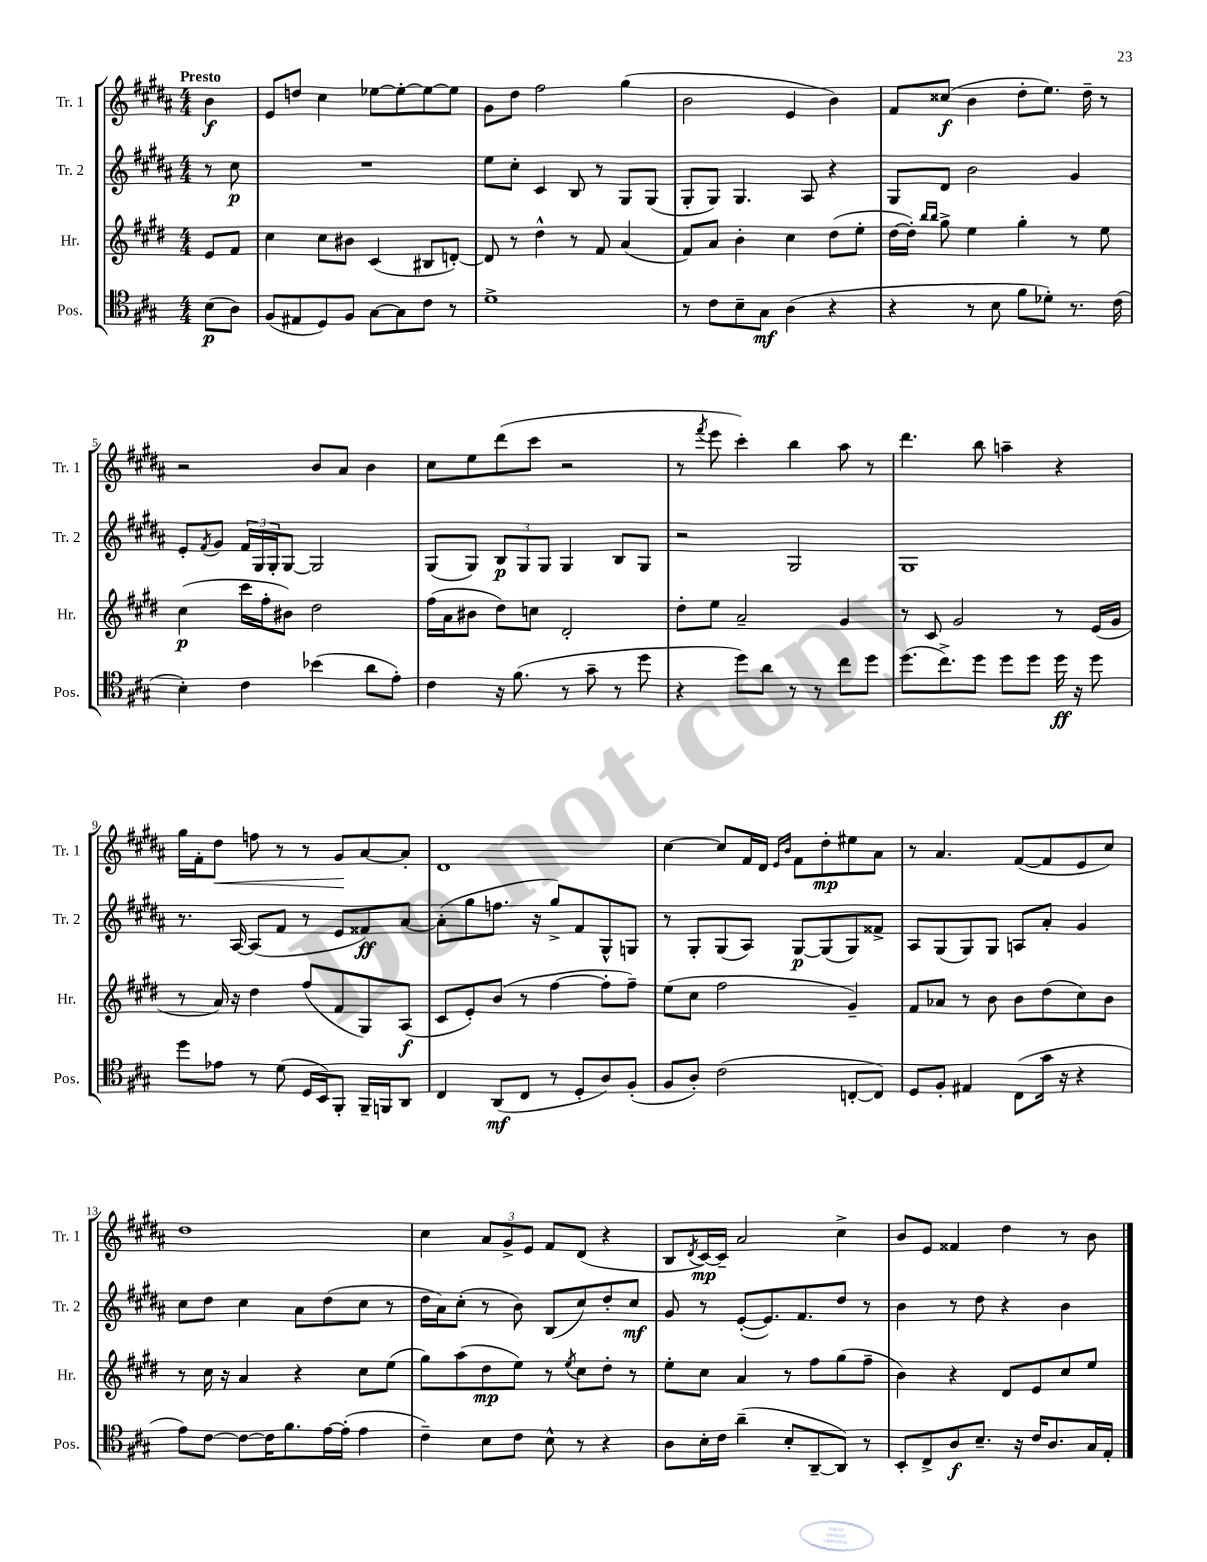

**kern	**kern	**kern	**kern
*staff4	*staff3	*staff2	*staff1
*clefC4	*clefG2	*clefG2	*clefG2
*k[f#c#g#]	*k[f#c#g#d#]	*k[f#c#g#d#a#]	*k[f#c#g#d#a#]
*M4/4	*M4/4	*M4/4	*M4/4
(8B	8e	8r	4b
8A)	8f#	8cc#	.
=	=	=	=
(8F#	4cc#	1r	8e
8E#	.	.	8dd
8D)	8cc#	.	4cc#
8F#	8b#	.	.
[8G#	(4c#	.	[8ee-
8G#]	.	.	8ee-'_
8c#	8B#	.	8ee-_
8r	[8d')	.	8ee-]
=	=	=	=
1d^	8d]	8ee	8g#
.	8r	8cc#'	8dd#
.	4dd#^^	4c#	2ff#
.	8r	8B	.
.	8f#	8r	.
.	(4a	8G#	(4gg#
.	.	(8G#	.
=	=	=	=
8r	8f#)	8G#'	2b
8c#	8a	8G#)	.
8B~	4b'	4.G#	.
8G#	.	.	.
(4A	4cc#	.	4e
.	.	8A#	.
4r	(8dd#	4r	4b)
.	8ee'	.	.
=	=	=	=
4r	[16dd#	8G#	8f#
.	16dd#'])	.	.
.	16qqbb	.	.
.	16qqbb	.	.
.	8gg#^	8d#	(8cc##
8r	4ee	2b	4b
8B	.	.	.
8f#	4gg#'	.	8dd#'
8d-')	.	.	8.ee)
8.r	8r	4g#	.
.	.	.	16dd#~
.	8ee	.	8r
(16c#	.	.	.
=	=	=	=
4B')	(4cc#	8e'	2r
.	.	8qf#	.
.	.	8g#	.
4c#	16ccc#	24f#	.
.	.	24G#	.
.	16ff#'	.	.
.	.	24G#'	.
.	8b#)	[8G#	.
(4b-	2dd#	2G#]	8b
.	.	.	8a#
8a	.	.	4b
8e')	.	.	.
=	=	=	=
4c#	(16ff#	(8G#	8cc#
.	16a	.	.
.	8b#	8G#)	8ee
16r	8dd#)	12B	(8ddd#
(8.f#	.	.	.
.	.	12G#	.
.	8cc	.	8ccc#
.	.	12G#	.
8r	2d#'	4G#	2r
8g#~	.	.	.
8r	.	8B	.
8dd	.	8G#	.
=	=	=	=
4r	8dd#'	2r	8r
.	.	.	8qfff#
.	8ee	.	8eee
8dd)	2a~	.	4ccc#')
8a	.	.	.
8r	.	2G#	4bb
8r	.	.	.
8cc#	4g#	.	8aa#
8dd	.	.	8r
=	=	=	=
(8.dd	8r	1G#	4.ddd#
.	8c#	.	.
8.cc#^)	.	.	.
.	2g#	.	.
8dd	.	.	8bb
8dd	.	.	4aa~
8dd	.	.	.
16dd	8r	.	4r
16r	.	.	.
8dd	(16e	.	.
.	16g#	.	.
=	=	=	=
8dd	8r	8.r	16gg#
.	.	.	16f#'
8e-	16a)	.	8dd#
.	16r	[16A#	.
8r	4dd#	(8A#]	8ff
(8d	.	8f#	8r
16D	(8ff#	8r	8r
16BB)	.	.	.
8FF#'	8f#	8e	8g#
16FF#~	8G#)	8f##)	[8a#
16FF	.	.	.
8AA	(8A	[8a#	8a#']
=	=	=	=
4C#	8c#	(8a#']	1d#
.	8e')	8gg#	.
(8AA	(8b	8.ff	.
8C#	8r	.	.
.	.	16r	.
8r	[4ff#	8gg#^)	.
8D'	.	8f#	.
8A)	8ff#']	8G#^^	.
(8F#'	8ff#~)	8G	.
=	=	=	=
8F#	(8ee	8r	[4cc#
8A')	8cc#	8G#'	.
(2c#	2ff#	(8G#	8cc#]
.	.	8A#)	16f#
.	.	.	16d#
.	.	.	16qqe
.	.	.	16qqb
.	.	[8G#	8f#
.	.	(8G#]	8dd#'
[8C'	4g#~)	8G#)	8ee#
8C])	.	8f##^	8a#
=	=	=	=
8D	8f#	8A#	8r
8F#'	8a-	(8G#	4.a#
4E#	8r	8G#)	.
.	8b	8G#	.
(8C#	8b	8A	([8f#
16g#	(8dd#	8a#'	8f#]
16r	.	.	.
4r	8cc#)	4g#	8e
.	8b	.	8cc#)
=	=	=	=
8e)	8r	8cc#	1dd#
[8c#	16cc#	8dd#	.
.	16r	.	.
8c#_	4a	4cc#	.
16c#]	.	.	.
8.f#	.	.	.
.	4r	8a#	.
[16e	.	(8dd#	.
(16e']	.	.	.
4e	8cc#	8cc#	.
.	(8ee	8r	.
=	=	=	=
4c#~)	8gg#)	16dd#	4cc#
.	.	16a#)	.
.	(8aa	(8cc#'	.
8B	8dd#	8r	12a#
.	.	.	12g#^
8c#	8ee)	8b)	.
.	.	.	12e
8B^^	8r	(8B	8f#
.	8qee	.	.
8r	8cc#	8cc#)	(8d#
4r	8dd#'	8dd#'	4r
.	8r	8cc#	.
=	=	=	=
8A	8ee'	8g#	8B
.	.	.	8qd#
16B'	8cc#	8r	[16c#)
16c#	.	.	16c#~]
(4a~	4a	([8e'	2a#
.	.	8.e])	.
8B'	8r	.	.
.	.	8.f#	.
[8AA~	8ff#	.	.
8AA])	(8gg#	8dd#	4cc#^
8r	8ff#~	8r	.
=	=	=	=
8BB'	4b)	4b	8b
8C#^	.	.	8e
8A	4r	8r	4f##
8.B~	.	8dd#	.
.	8d#	4r	4dd#
16r	.	.	.
16c#	8e	.	.
8.A	.	.	.
.	8cc#	4b	8r
16G#	8ee	.	8b
16E'	.	.	.
==	==	==	==
*-	*-	*-	*-
